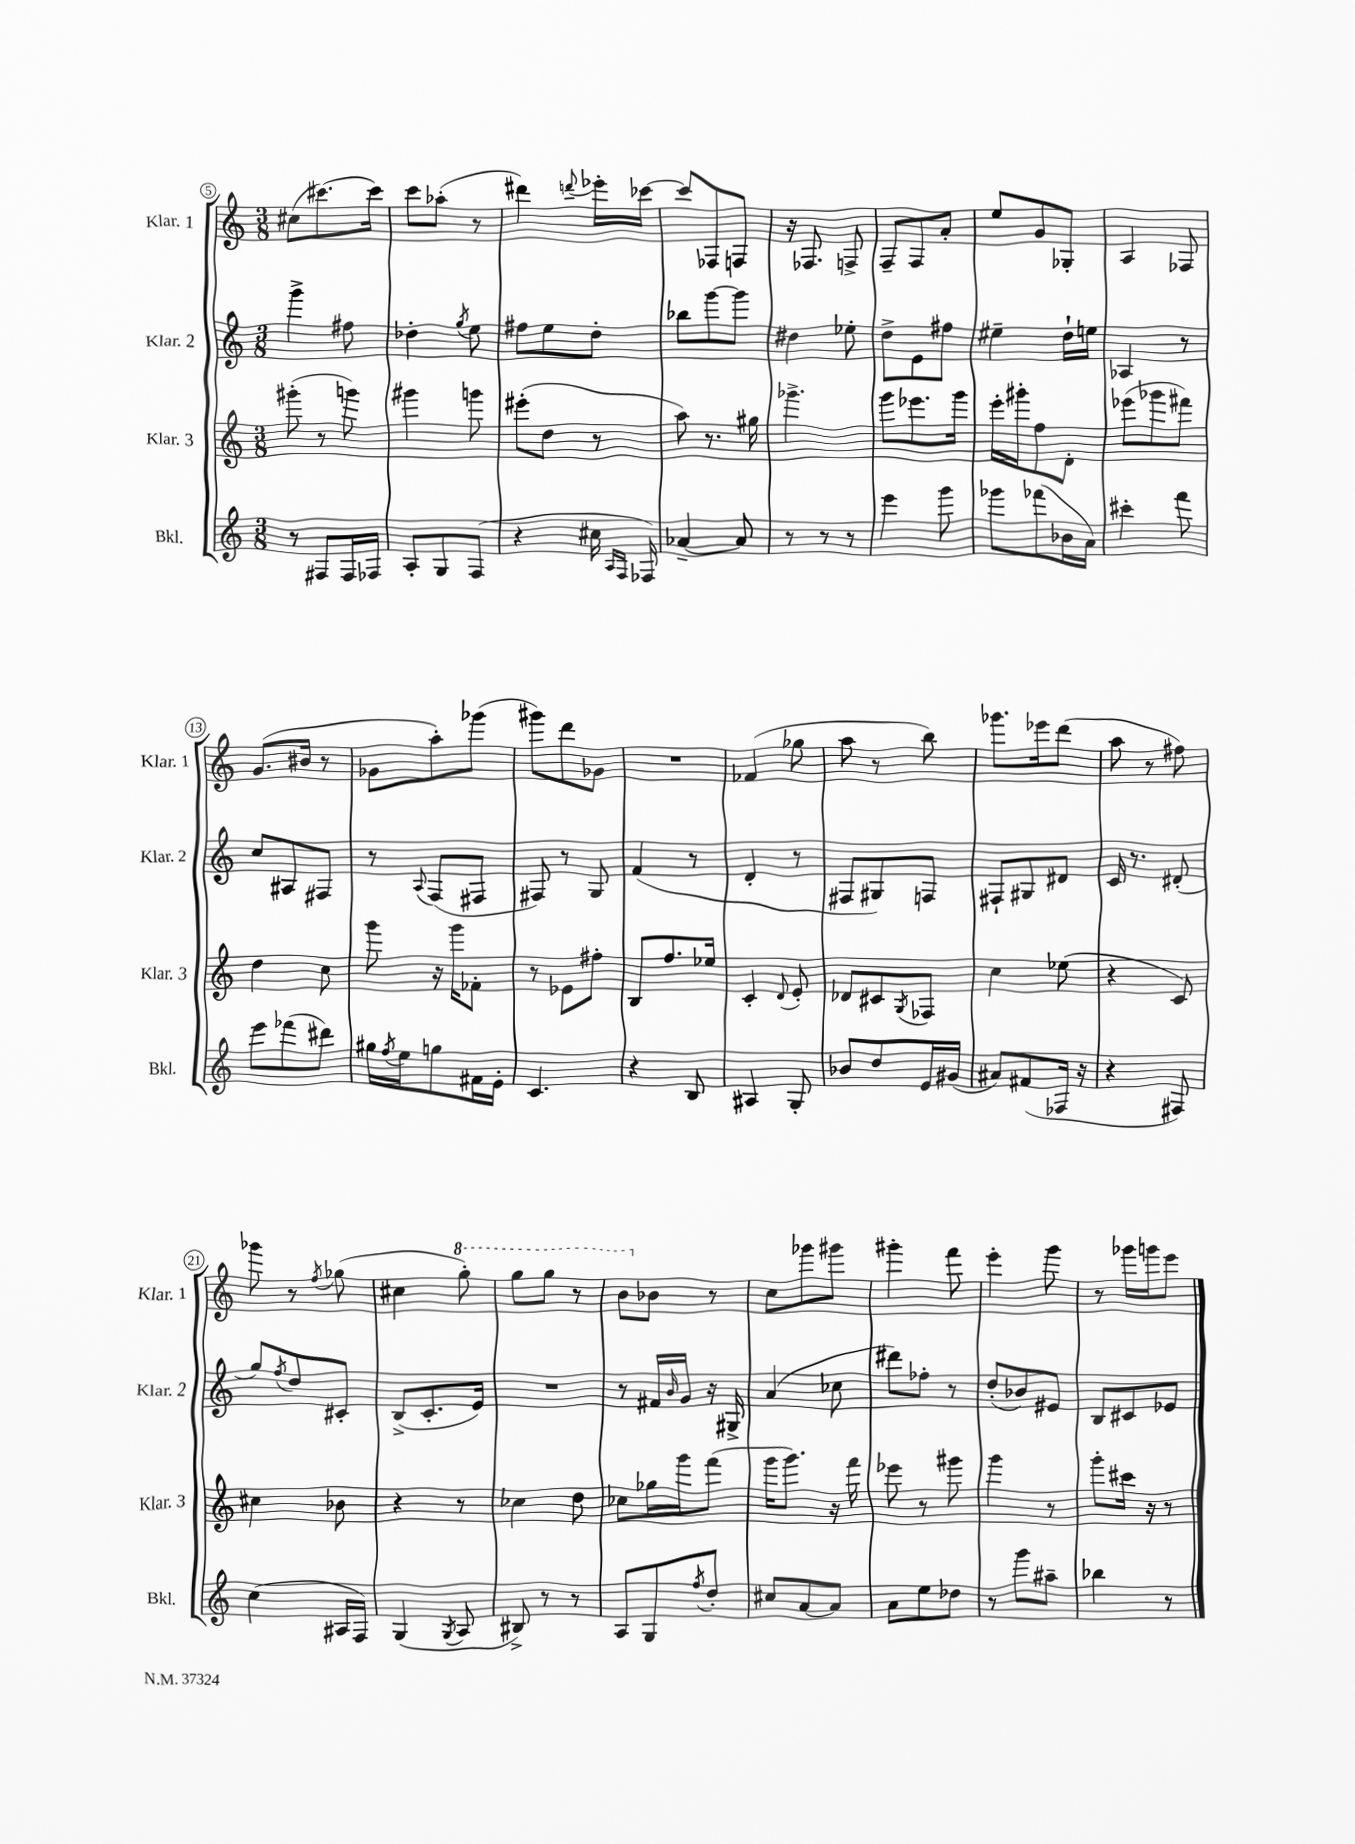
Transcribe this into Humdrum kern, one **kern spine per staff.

**kern	**kern	**kern	**kern
*part4	*part3	*part2	*part1
*staff4	*staff3	*staff2	*staff1
*I"Bkl.	*I"Klar. 3	*I"Klar. 2	*I"Klar. 1
*I'Bkl.	*I'Klar. 3	*I'Klar. 2	*I'Klar. 1
*clefG2	*clefG2	*clefG2	*clefG2
*k[]	*k[]	*k[]	*k[]
*M3/8	*M3/8	*M3/8	*M3/8
=5	=5	=5	=5
8r	(8ggg#X'\	4ggg^\	(8cc#X\L
8F#X/L	8r	.	[8.ccc#X\)
16F#/L	8gggn\)	8ff#X\	.
16F-X/JJ	.	.	16ccc#\Jk]
=6	=6	=6	=6
8A'/L	4ggg#X\	4dd-X'\	8ccc\L
8G/	.	.	(8aa-X'\J
.	.	8qgg/	.
(8F/J	8gggn\	8ee\	8r
=7	=7	=7	=7
4r	(8eee#X'\L	8ff#X\L	4ddd#X\)
.	8dd\J	8ee\	.
.	.	.	8qqdddn/
16cc#X\	8r	8dd'\J	16eee-X'\LL
16qqA/LL	.	.	.
16qqF/JJ	.	.	.
16F-X/)	.	.	[16ccc-X\JJ
=8	=8	=8	=8
[4a-X~/	8aa\)	8bb-X\L	8ccc-/L]
.	8.r	[8ggg\	8F-X/
8a-/]	.	8ggg\J]	8Fn/J
.	16gg#X\	.	.
=9	=9	=9	=9
8r	4.ggg-X^\	4dd#X\	16r
.	.	.	8.F-X/
8r	.	.	.
8r	.	8ee-X'\	8Fn^/
=10	=10	=10	=10
4eee\	8ggg\L	8dd^\L	8F~/L
.	8.eee-X\	8e\	8F/
8ggg\	.	8ff#X\J	8a'/J
.	16ggg\Jk	.	.
=11	=11	=11	=11
8ggg-X\L	16eee'\LL	4ee#X~\	8ee/L
.	16ggg#X'\J	.	.
(8fff-X\	8ff\	.	8g/
16b-X\L	8d'\J	16dd`\LL	8G-X'/J
16a\JJ)	.	16een\JJ	.
=12	=12	=12	=12
4ccc#X'\	(8eee-X\L	4A-X/	4A/
.	8ggg-X\	.	.
8fff\	8fff#X\J)	8r	8F-X/
!!LO:LB:g=z
=13	=13	=13	=13
8eee\L	4dd\	8cc/L	(8.g/L
(8fff-X\	.	8A#X/	.
.	.	.	16b#X/Jk
8ddd#X\J)	8cc\	8F#X/J	8r
=14	=14	=14	=14
16gg#X\LL	8ggg\	8r	8g-X\L
8qff/	.	.	.
16ee\J	.	.	.
.	.	8qqA/	.
8ggn\	16r	(8F/L	8aa'\)
.	16ggg\KL	.	.
16f#X\L	8f-X'\J	8F#X/J	(8ggg-X\J
16e'\JJ	.	.	.
=15	=15	=15	=15
4.c/	8r	8F#X/)	8ggg#X\L)
.	8e-X\L	8r	8ddd\
.	8ff#X'\J	8G/	8g-X\J
=16	=16	=16	=16
4r	8B/L	(4f/	4.r
.	8.ff/	.	.
8B/	.	8r	.
.	16ee-X/Jk	.	.
=17	=17	=17	=17
4A#X/	4c'/	4d'/	(4f-X/
.	8qqd/	.	.
8G'/	8e'/	8r	8gg-X\
=18	=18	=18	=18
8b-X/L	8d-X/L	8F#X/L	8aa\
8dd/	8c#X/	8G#X/)	8r
.	8qG/	.	.
16e/L	8F-X/J	8Fn/J	8bb\)
(16g#X/JJ	.	.	.
=19	=19	=19	=19
8a#X/L)	4cc\	8F#X`/L	8.ggg-X\L
(8f#X/	.	8G#X/	.
.	.	.	16eee-X\k
16F-X/Jk	(8ee-X\	8d#X/J	(8ddd\J
16r	.	.	.
=20	=20	=20	=20
4r	4r	16c/	8aa\
.	.	8.r	.
.	.	.	8r
8F#X/)	8c/)	(8d#X'/	8ff#X\)
!!LO:LB:g=z
=21	=21	=21	=21
(4cc\	4cc#X\	8gg/L)	8ggg-X\
.	.	8qff/	.
.	.	8dd/	8r
.	.	.	8qff/
16A#X/LL	8b-X\	8c#X'/J	(8gg-X\
16F/JJ)	.	.	.
=22	=22	=22	=22
(4G/	4r	(8B^/L	4cc#X\
.	.	8.c'/	.
8qG/	.	.	.
*	*	*	*8va
8A/	8r	.	8ggg'\)
.	.	16e/Jk)	.
=23	=23	=23	=23
8B#X^/)	4cc-X\	4.r	8ggg\L
8r	.	.	8ggg\J
8r	8dd\	.	8r
=24	=24	=24	=24
8A/L	8cc-X\L	8r	8bb\L
*	*	*	*X8va
8G/	16gg-X\L	16f#X/LL	8b-X\J
.	.	16qqb/	.
.	16ggg\J	16g/JJ	.
8qff/	.	.	.
8dd'/J	(8fff\J	16r	8r
.	.	16G#X^/	.
=25	=25	=25	=25
8cc#X/L	16ggg\KL	(4a/	8cc\L
.	8.ggg\J)	.	.
[8a/	.	.	8ggg-X\
8a/J]	16r	8cc-X\	8ggg#X\J
.	16fff\	.	.
=26	=26	=26	=26
8a\L	8eee-X\	8ddd#X\L)	4ggg#X'\
8ee\	8r	8ff-X'\J	.
8dd-X\J	8ggg#X\	8r	8fff\
=27	=27	=27	=27
8r	4ggg\	(8dd'/L	4eee'\
8ggg\L	.	8b-X/)	.
8aa#X~\J	8r	8e#X/J	8ggg\
=28	=28	=28	=28
4bb-X\	8ggg'\L	8B/L	8r
.	16ccc#X\Jk	8c#X/	16ggg-X\LL
.	16r	.	16gggn\J
8r	8r	8e-X/J	8eee\J
==	==	==	==
*-	*-	*-	*-
